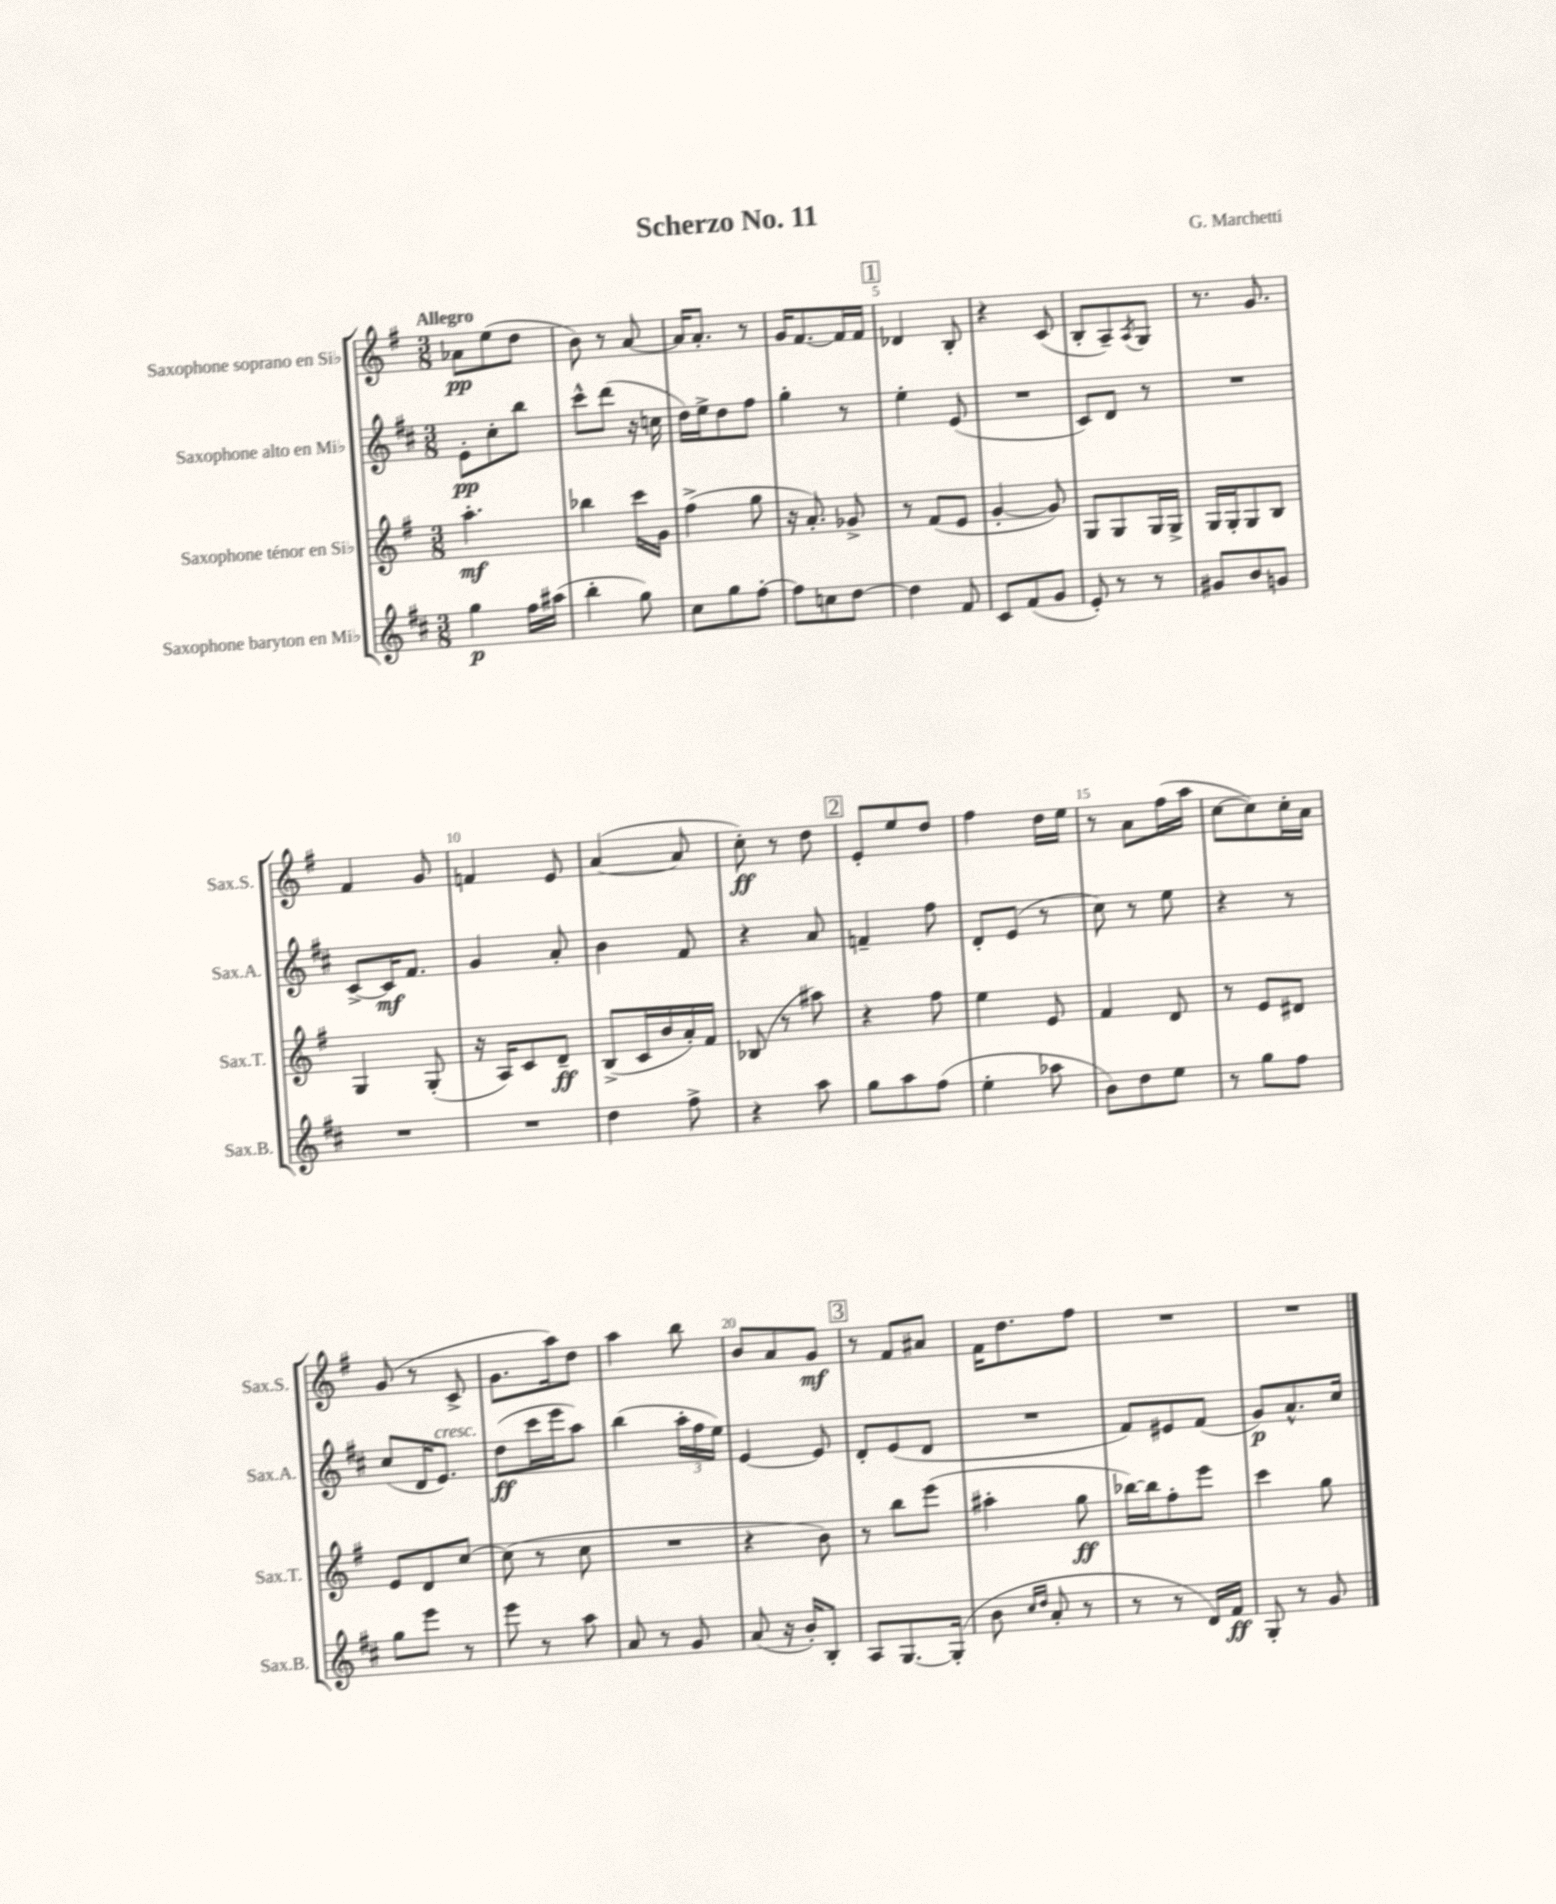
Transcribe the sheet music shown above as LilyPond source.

\header { title = "Scherzo No. 11" composer = "G. Marchetti" }
<<
\new StaffGroup <<
\new Staff = "s0" \with { instrumentName = "Saxophone soprano en Sib" shortInstrumentName = "Sax.S." } {
    \clef treble \key g \major \numericTimeSignature \time 3/8 \tempo "Allegro"
    aes'8\pp e''8( d''8 |
    b'8) r8 a'8~ |
    a'16 a'8.-. r8 |
    g'16 fis'8.~ fis'16 fis'16 |
    \mark \markup { \box "1" } des'4 b8-. |
    r4 c'8( |
    b8-. a8--) \acciaccatura { a8 } g8 |
    r8. g'8. |
    fis'4 g'8 |
    f'4 e'8 |
    a'4~( a'8 |
    c''8-.\ff) r8 d''8 |
    \mark \markup { \box "2" } e'8-. e''8 d''8 |
    fis''4 d''16 e''16 |
    r8 a'8 fis''16( a''16 |
    c''8~ c''8) c''16-. a'16 |
    g'8( r8 c'8-> |
    g'8. a''16) d''8 |
    a''4 b''8 |
    b'8 a'8 g'8\mf |
    \mark \markup { \box "3" } r8 fis'8 ais'8 |
    fis'16 d''8. fis''8 |
    R4. |
    R4. \bar "|." |
}
\new Staff = "s1" \with { instrumentName = "Saxophone alto en Mib" shortInstrumentName = "Sax.A." } {
    \clef treble \key d \major \numericTimeSignature \time 3/8
    e'8-.\pp cis''8-. b''8 |
    cis'''8-^ d'''8( r16 c''16 |
    d''16) e''16-> d''8 fis''8 |
    g''4-. r8 |
    \mark \markup { \box "1" } e''4-. e'8( |
    R4. |
    cis'8) d'8 r8 |
    R4. |
    cis'8~-> cis'16\mf fis'8. |
    g'4 a'8-. |
    b'4 fis'8 |
    r4 a'8 |
    \mark \markup { \box "2" } f'4-- fis''8 |
    d'8-. e'8( r8 |
    cis''8) r8 e''8 |
    r4 r8 |
    cis''8( d'16 e'8.^\markup { \italic "cresc." }) |
    d''8\ff( cis'''16 e'''16 a''8) |
    b''4( \tuplet 3/2 { a''16-. fis''16 e''16) } |
    e'4~ e'8 |
    \mark \markup { \box "3" } d'8-. e'8( d'8 |
    R4. |
    fis'8) eis'8 fis'8( |
    g'8\p) a'8.-^ cis''16 \bar "|." |
}
\new Staff = "s2" \with { instrumentName = "Saxophone ténor en Sib" shortInstrumentName = "Sax.T." } {
    \clef treble \key g \major \numericTimeSignature \time 3/8
    a''4.-.\mf |
    bes''4 c'''16 g'16 |
    fis''4->( g''8 |
    r16 a'8.-.) ges'8-> |
    \mark \markup { \box "1" } r8 fis'8( e'8 |
    g'4~-. g'8) |
    g8 g8 g16 g16-> |
    g16 g16-. g8 b8 |
    g4 g8-.( |
    r16 a16) c'8 d'8--\ff |
    b8->( c'16 b'16 a'16-.) fis'16 |
    bes8( r8 ais''8) |
    \mark \markup { \box "2" } r4 fis''8 |
    e''4 e'8 |
    fis'4 d'8 |
    r8 e'8 dis'8 |
    e'8 d'8 c''8~ |
    c''8( r8 c''8 |
    R4. |
    r4 b'8) |
    \mark \markup { \box "3" } r8 b''8 e'''8( |
    ais''4-. g''8\ff |
    bes''16~) bes''16 fis''8-. e'''8 |
    c'''4 g''8 \bar "|." |
}
\new Staff = "s3" \with { instrumentName = "Saxophone baryton en Mib" shortInstrumentName = "Sax.B." } {
    \clef treble \key d \major \numericTimeSignature \time 3/8
    g''4\p fis''16 ais''16( |
    b''4-. g''8) |
    cis''8 g''8 fis''8~-. |
    fis''8 c''8 d''8~ |
    \mark \markup { \box "1" } d''4 fis'8 |
    cis'8 fis'8( g'8 |
    e'8-.) r8 r8 |
    gis'8 b'8 g'8 |
    R4. |
    R4. |
    d''4 fis''8-> |
    r4 a''8 |
    \mark \markup { \box "2" } g''8 a''8 fis''8( |
    e''4-. aes''8 |
    b'8) d''8 e''8 |
    r8 g''8 fis''8 |
    g''8 e'''8 r8 |
    e'''8 r8 a''8 |
    a'8 r8 g'8 |
    a'8( r16 b'16-.) b8-. |
    \mark \markup { \box "3" } a8 g8.~ g16-.( |
    b'8 \grace { cis''16 d''16 } a'8-. r8 |
    r8 r8 d'16) fis'16\ff |
    g8-. r8 g'8 \bar "|." |
}
>>
>>
\layout { \context { \Score \override BarNumber.break-visibility = ##(#f #t #t) barNumberVisibility = #(every-nth-bar-number-visible 5) } }
